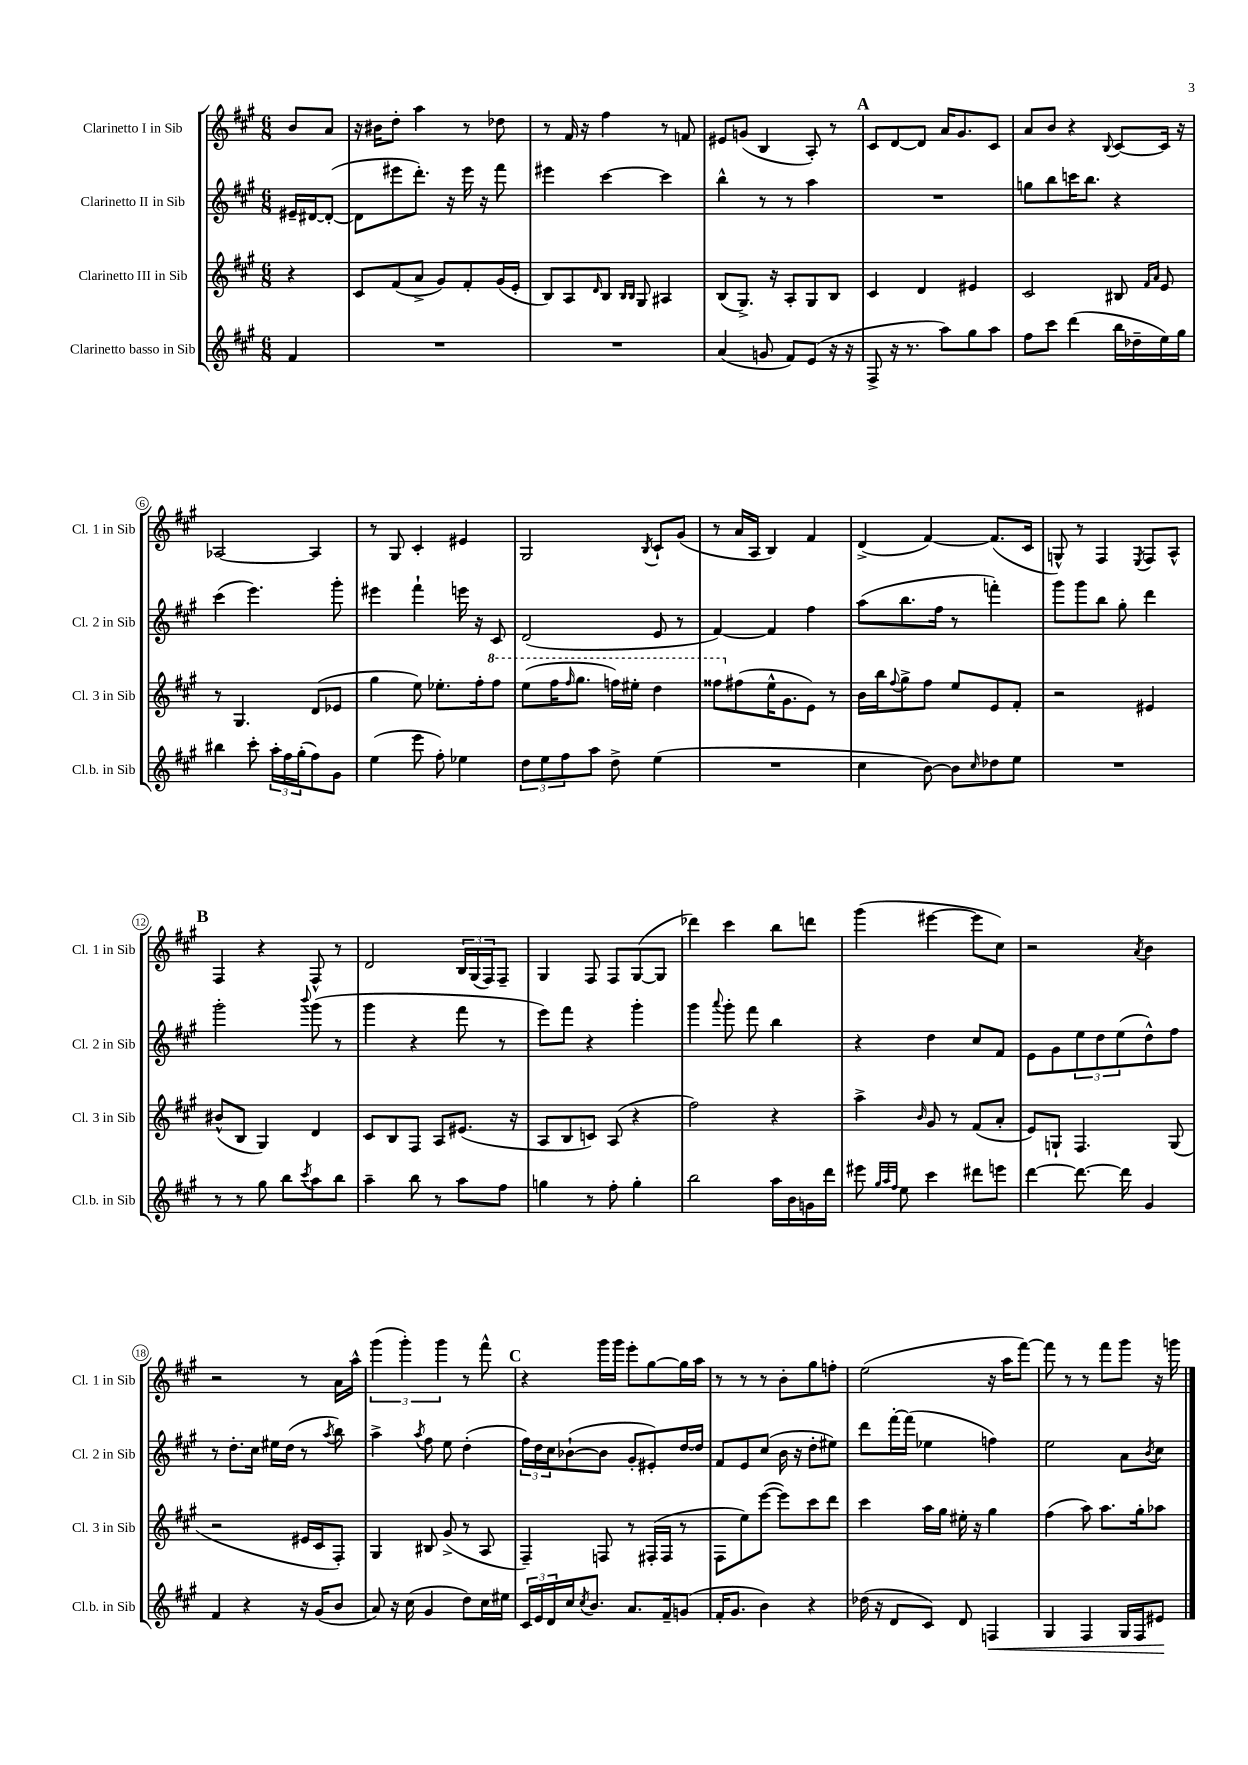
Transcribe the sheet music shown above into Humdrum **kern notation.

**kern	**kern	**kern	**kern
*staff4	*staff3	*staff2	*staff1
*clefG2	*clefG2	*clefG2	*clefG2
*k[f#c#g#]	*k[f#c#g#]	*k[f#c#g#]	*k[f#c#g#]
*M6/8	*M6/8	*M6/8	*M6/8
4f#	4r	16e#~	8b
.	.	[16d#	.
.	.	(8d#'_	8a
=	=	=	=
2.r	8c#	8d#]	16r
.	.	.	16b#
.	(8f#	8eee#	8dd'
.	8a^	8.ddd')	4aa
.	8g#)	.	.
.	.	16r	.
.	8f#'	16eee#	8r
.	.	16r	.
.	(16g#	8fff#	8dd-
.	16e'	.	.
=	=	=	=
2.r	8B)	4eee#	8r
.	8A	.	16f#
.	.	.	16r
.	16qqd	.	.
.	8B	[4ccc#	4ff#
.	16qqB	.	.
.	16qqB	.	.
.	8G#	.	.
.	4A#	4ccc#]	8r
.	.	.	8f
=	=	=	=
(4a	(8B	4bb^^	8e#
.	8.G#^)	.	(8g
8g	.	8r	4B
.	16r	.	.
8f#)	8A'	8r	.
(8e	8G#	4aa	8A')
16r	8B	.	8r
16r	.	.	.
=	=	=	=
8F#^	4c#	2.r	8c#
16r	.	.	[8d
8.r	.	.	.
.	4d	.	8d]
8aa)	.	.	16a
.	.	.	8.g#
8gg#	4e#	.	.
8aa	.	.	8c#
=	=	=	=
8ff#	2c#	8gg	8a
8ccc#	.	8bb	8b
(4ddd	.	16ccc	4r
.	.	8.bb	.
.	.	.	8qqB
16bb	8B#	4r	[8c#
16dd-~	.	.	.
.	16qqf#	.	.
.	16qqa	.	.
16ee)	8e	.	16c#]
16gg#	.	.	16r
=	=	=	=
4bb#	8r	(4ccc#	[2A-
.	4.G#	.	.
8ccc#'	.	4.eee)	.
24aa'	.	.	.
24ff#	.	.	.
(24gg#'	.	.	.
8ff#)	(8d	.	4A-]
8g#	8e-	8ggg#'	.
=	=	=	=
(4ee	4gg#	4eee#	8r
.	.	.	8G#
8eee	8ee)	4fff#`	4c#'
8ff#')	8.ee-'	.	.
4ee-	.	16eee	4e#
.	16ff#'	16r	.
.	8fff#	8c#	.
=	=	=	=
12dd	(8eee	(2d	2G#
12ee	.	.	.
.	16fff#	.	.
12ff#	.	.	.
.	16qqfff#	.	.
.	8.ggg#	.	.
8aa	.	.	.
8dd^	16fff)	.	.
.	16eee#'	.	.
.	.	.	8qB
(4ee	4ddd	8e	8c#`
.	.	8r	(8g#
=	=	=	=
2.r	8fff##	[4f#)	8r
.	(8ff#	.	16a
.	.	.	16A
.	16ee^^	4f#]	4B)
.	8.g#	.	.
.	8e)	4ff#	4f#
.	8r	.	.
=	=	=	=
4cc#	16b	(8aa	(4d^
.	16bb	.	.
.	8qqff#	.	.
.	8gg#^	8.bb	.
[8b)	8ff#	.	[4f#)
.	.	16ff#	.
8b]	8ee	8r	.
16qqcc#	.	.	.
8dd-	8e	4fff')	(8.f#]
8ee	8f#'	.	.
.	.	.	16c#
=	=	=	=
2.r	2r	8ggg#	8G^^)
.	.	8ggg#	8r
.	.	8bb	4F#
.	.	8gg#'	.
.	.	.	8qE
.	4e#	4ddd	8F#
.	.	.	8A^^
=	=	=	=
8r	(8b#^^	2ggg#'	4F#
8r	8B	.	.
8gg#	4G#)	.	4r
8bb	.	.	.
8qccc#	.	8qqbbb	.
8aa	4d	(8ggg#	8F#^^
8bb	.	8r	8r
=	=	=	=
4aa~	8c#	4ggg#	2d
.	8B	.	.
8bb	8F#	4r	.
8r	8A	.	.
8aa	(8.e#	8fff#	24B
.	.	.	(24G#
.	.	.	24F#)
8ff#	.	8r	8F#~
.	16r	.	.
=	=	=	=
4gg	8A	8eee)	4G#
.	8B	8fff#	.
8r	8c)	4r	8F#
8ff#'	(8A	.	8F#
4gg'	4r	4ggg#'	([8G#
.	.	.	8G#]
=	=	=	=
2bb	2ff#)	4ggg#	4ddd-)
.	.	8qqaaa	.
.	.	8ggg#'	4ccc#
.	.	8fff#	.
16aa	4r	4bb	8bb
16b	.	.	.
16g	.	.	8ddd
16ddd	.	.	.
=	=	=	=
8eee#	4aa^	4r	(4ggg#
32qqgg#	.	.	.
32qqaa	.	.	.
32qqff#	.	.	.
8ee	.	.	.
.	16qqb	.	.
4ccc#	8g#	4dd	[4eee#
.	8r	.	.
8ddd#	(8f#	8cc#	8eee#]
8eee	8a'	8f#	8cc#)
=	=	=	=
[4ddd	8e)	8e	2r
.	8G`	8g#	.
8.ddd_	4.F#	12ee	.
.	.	12dd	.
.	.	(12ee	.
16ddd]	.	.	.
.	.	.	8qa
4g#	.	8dd^^)	4b
.	(8G	8ff#	.
=	=	=	=
4f#	2r	8r	2r
.	.	8.dd'	.
4r	.	.	.
.	.	16cc#	.
.	.	16ee#	.
.	.	(16dd	.
16r	16e#	8r	8r
(16g#	16c#	.	.
.	.	8qaa	.
8b	8F#')	8bb)	16a
.	.	.	16aa^^
=	=	=	=
8a)	4G#	4aa^	(6ggg#
16r	.	.	.
.	.	.	6ggg#')
(16cc#	.	.	.
.	.	8qaa	.
4g#	8B#	8ff#	.
.	.	.	6ggg#
.	(8g#^	8ee	.
8dd)	8r	(4dd'	8r
16cc#	8A	.	8fff#^^
16ee#	.	.	.
=	=	=	=
24c#	4F#~)	24ff#)	4r
24e	.	24dd	.
24d	.	24cc#	.
16cc#	.	([8b-`	.
8qcc#	.	.	.
8.b	.	.	.
.	8F	8b-]	16ggg#
.	.	.	16ggg#
8.a	8r	8g#'	8eee'
.	(16F#'	8e#')	[8gg#
16f#~	16F#	.	.
(8g	8r	[16dd	16gg#]
.	.	16dd]	16aa
=	=	=	=
16f#'	8F#	8f#	8r
8.g#	.	.	.
.	8ee)	8e	8r
4b)	([8eee	(8cc#	8r
.	8eee])	16b	8b'
.	.	16r	.
4r	8ccc#	8dd'	8gg#
.	8ddd	8ee#)	8ff'
=	=	=	=
(16dd-	4ccc#	8ddd	(2ee
16r	.	.	.
8d	.	[16fff#'	.
.	.	(16fff#]	.
8c#)	16aa	4ee-	.
.	16gg#	.	.
8d	16ee#'	.	.
.	16r	.	.
4F	4gg#	4ff)	16r
.	.	.	16aa
.	.	.	[8fff#)
=	=	=	=
4G#	(4ff#	2ee	8fff#]
.	.	.	8r
4F#	8aa)	.	8r
.	8.aa	.	8fff#
16G#	.	8a	8ggg#
16F#	16gg#'	.	.
.	.	8qb	.
8e#	8aa-	8cc#	16r
.	.	.	16ggg
==	==	==	==
*-	*-	*-	*-
